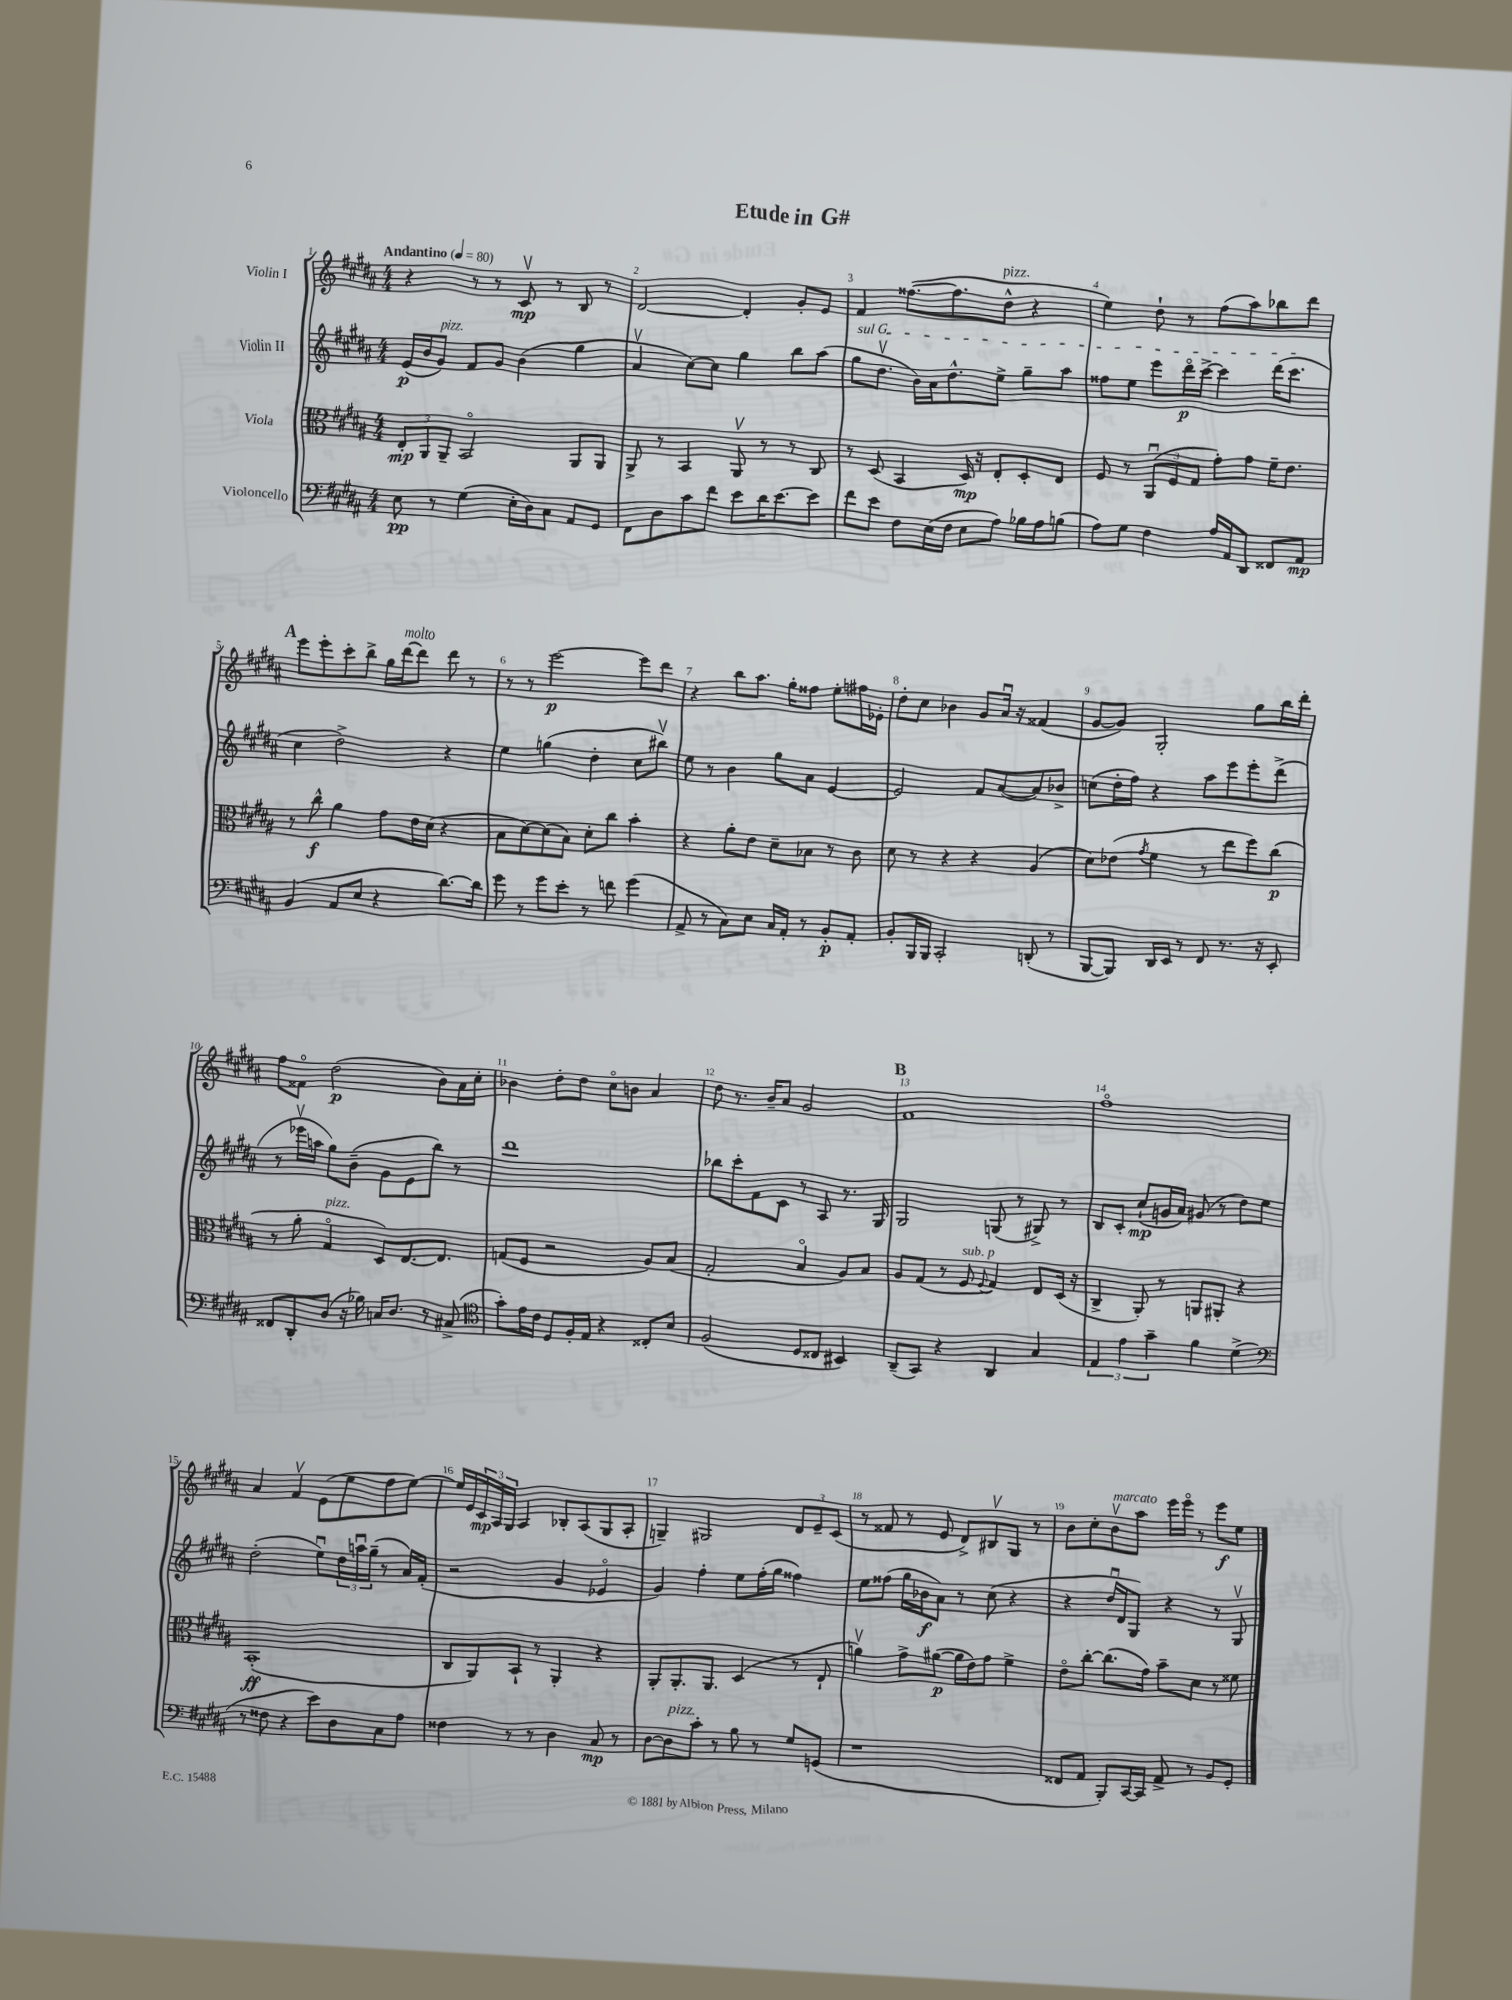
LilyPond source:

\header { title = "Etude in G#" }
<<
\new StaffGroup <<
\new Staff = "s0" \with { instrumentName = "Violin I" } {
    \clef treble \key b \major \numericTimeSignature \time 4/4 \tempo "Andantino" 4 = 80
    r4 r8 r8 cis'8\upbow\mp r8 b8 r8 |
    dis'2~ dis'4-. gis'8-. e'8 |
    fis'4 fisis''8.~( fisis''8. dis''8-^^\markup { \italic "pizz." } r4 |
    e''4) dis''8-! r8 fis''8( ais''8) bes''8 dis'''8 |
    \mark \markup { \bold "A" } e'''8 e'''8-. cis'''8-. b''8-> gis''16 dis'''16~^\markup { \italic "molto" } dis'''8 dis'''8 r8 |
    r8 r8 e'''2~\p e'''8 dis'''8 |
    r4 b''8 ais''8. gis''16-. fisis''8 e''8-. fis''16 ees'16-. |
    dis''8-. cis''8 bes'4 gis'8 ais'16\downbow r16 fisis'4( |
    gis'8~ gis'8) gis2-. gis''8 b''16 dis'''16-. |
    fis''8 fisis'8\flageolet dis''2\p( b'8) ais'16 cis''16-. |
    bes'4 dis''8-. dis''8 cis''8\flageolet b'8 ais'4 |
    dis''8 r8. b'16-- ais'8 gis'2 |
    \mark \markup { \bold "B" } fis'1 |
    fis''1\flageolet |
    ais'4 fis'4\upbow e'8( e''8 fis''8 e''8~) |
    e''16 e'16 \tuplet 3/2 { cis'16\mp ais16 gis16 } ais4 bes8-. ais8( gis8 ais8-. |
    g4--) gis2 \tuplet 3/2 { dis'8 e'8-- cis'8( } |
    r8 fisis'8 r8 e'8 dis'8->) bis8\upbow gis8 r8 |
    b'8 cis''8-. b'8\upbow^\markup { \italic "marcato" } ais''8 e'''16 e'''16\flageolet r8 e'''8\f e''8 \bar "|." |
}
\new Staff = "s1" \with { instrumentName = "Violin II" } {
    \clef treble \key b \major \numericTimeSignature \time 4/4
    e'16\p( b'16 gis'8^\markup { \italic "pizz." }) fis'8 gis'8 b'4( gis''4 |
    ais'4\upbow cis''8~) cis''8 gis''4 b''8 ais''8( |
    \once \override TextSpanner.bound-details.left.text = \markup { \italic "sul G" } gis''8\startTextSpan dis''8.\upbow b'16) ais'16 dis''8.-^ e''8-> gis''8-- ais''8 |
    fisis''8 e''8 e'''8 dis'''16\flageolet\p cis'''16~-> cis'''4 dis'''16( cis'''8.\stopTextSpan |
    \mark \markup { \bold "A" } cis''4 dis''2->) r4 |
    e''4 g''4( dis''4-. cis''8 bis''8\upbow) |
    e''8 r8 b'4 gis''8 ais'8 e'4~ |
    e'2 fis'8 ais'8~( ais'8) bes'8-> |
    c''8( dis''16-. fis''16) r4 ais''8 e'''8 e'''8-. dis'''8->( |
    r8 ees'''16\upbow a''16 gis''8) b'8--( gis'8 e'8 b''8) r8 |
    dis'''1 |
    bes''8 cis'''8-. fis'8 cis'8 r8 ais8 r8. gis16 |
    \mark \markup { \bold "B" } gis2 g8( r8 gis8->) r8 |
    b8 cis'8-. cis''8-!\mp( g'16 ais'16) gis'8( r8 dis''8) e''8 |
    dis''2-.( e''8\downbow) \tuplet 3/2 { dis''16 a''16\downbow gis''16--( } r8 ais'16) fis'16-.( |
    r2 gis'4 ees'4\flageolet |
    gis'4) fis''4-. e''8 fis''16-.( gis''16 fisis''4) |
    e''8 fisis''8( gis''16 bes'16\f ais'8) r8 cis''8( r4 |
    r4 dis''16\downbow dis'16 gis8) r4 r8 gis8\upbow \bar "|." |
}
\new Staff = "s2" \with { instrumentName = "Viola" } {
    \clef alto \key b \major \numericTimeSignature \time 4/4
    \tuplet 3/2 { e8-.\mp ais,8 ais,8-- } b,2\flageolet ais,8 ais,8 |
    ais,8-> r8 b,4 ais,8\upbow r8 r8 cis8 |
    r8 dis8( b,4 dis16\mp) r16 e8-. dis8-. e8 |
    fis8 r8 \tuplet 3/2 { ais,8\downbow( fis8 gis8 } gis'8-.) gis'8 fis'16-- e'8. |
    \mark \markup { \bold "A" } r8 cis''8-^\f ais'4 gis'8 e'16 dis'16( r4 |
    b8 dis'8~) dis'8( b8) dis'8-. cis''8 b'4-. |
    r4 ais'8-. e'8 dis'8-- bes8 r8 cis'8 |
    dis'8 r8 r4 r4 ais4( |
    dis'8) ees'8( \acciaccatura { gis'8 } fis'4 r8 e''8 fis''8) cis''8\p( |
    r8 ais'8-. gis4\flageolet^\markup { \italic "pizz." } dis8) e8.~ e8. |
    g8( fis8 r2 ais8) b8( |
    gis2-. b4\flageolet ais8) b8 |
    \mark \markup { \bold "B" } ais8 gis8( r8 fis8^\markup { \italic "sub. p" } \appoggiatura { fis8 } gis4) e8 dis16( r16 |
    cis4-> ais,8-.) r8 a,8 ais,8-. r4 |
    b,1-.\ff( |
    cis8 ais,8) b,8-! r8 ais,4-. r4 |
    ais,8-. ais,8.-. ais,8. dis4( r8 e8-! |
    a'4\upbow) gis'8-> ais'8~\p( ais'16 e'16) gis'8 fis'4-> |
    e'8\flageolet cis''8~-. cis''8.( gis'16) b'8-- dis'8 r8 fisis'8 \bar "|." |
}
\new Staff = "s3" \with { instrumentName = "Violoncello" } {
    \clef bass \key b \major \numericTimeSignature \time 4/4
    e8\pp r8 gis4( e16-. dis16) cis8 ais,8 gis,8 |
    fis,8 dis8 cis'8 fis'8 e'8 dis'16 e'8.~ e'8 |
    fis'8 e'8 fis8 e16( fis16 e8 ais8) bes16 ais16 b8( |
    ais8) gis8 fis4 ais16 ais,16 dis,8 fisis,8 ais,8\mp |
    \mark \markup { \bold "A" } b,4( ais,8 e8 r4 dis'8.~) dis'16 |
    gis'8 r8 gis'8 e'8-. r8 f'8 gis'4( |
    ais,8-> r8 cis8) e8 cis16 ais,16-. r8 b,8-.\p ais,8-. |
    b,8-. b,,16 b,,16 cis,2-. d,8-.( r8 |
    b,,8~ b,,8) dis,16 e,16 r8 fis,8 r8. r16 e,8-. |
    fisis,8 dis,8-. dis8( r16 bes16) c16 dis8. r8 cis8->( |
    \clef tenor gis'8-.) e'16 cis'16 dis8 fis16-. e16 r4 cisis8-. b8 |
    fis2( dis8 cisis8 bis,4) |
    \mark \markup { \bold "B" } ais,8--( gis,8) r4 ais,4 gis4 |
    \tuplet 3/2 { e4 e'4 gis'4-- } fis'4 dis'4->( |
    \clef bass r8 fisis8 r4 e'8) dis8 cis8 ais8 |
    fisis4 r8 r8 dis4 cis8\mp r8 |
    dis8~ dis8^\markup { \italic "pizz." } cis'8-. r8 b8 r8 gis8 g,8( |
    r1 |
    fisis,8 ais,8 b,,8-.) cis,16~ cis,16 ais,8-> r8 b,8 gis,8-. \bar "|." |
}
>>
>>
\layout { \context { \Score \override BarNumber.break-visibility = ##(#f #t #t) barNumberVisibility = #all-bar-numbers-visible } }
